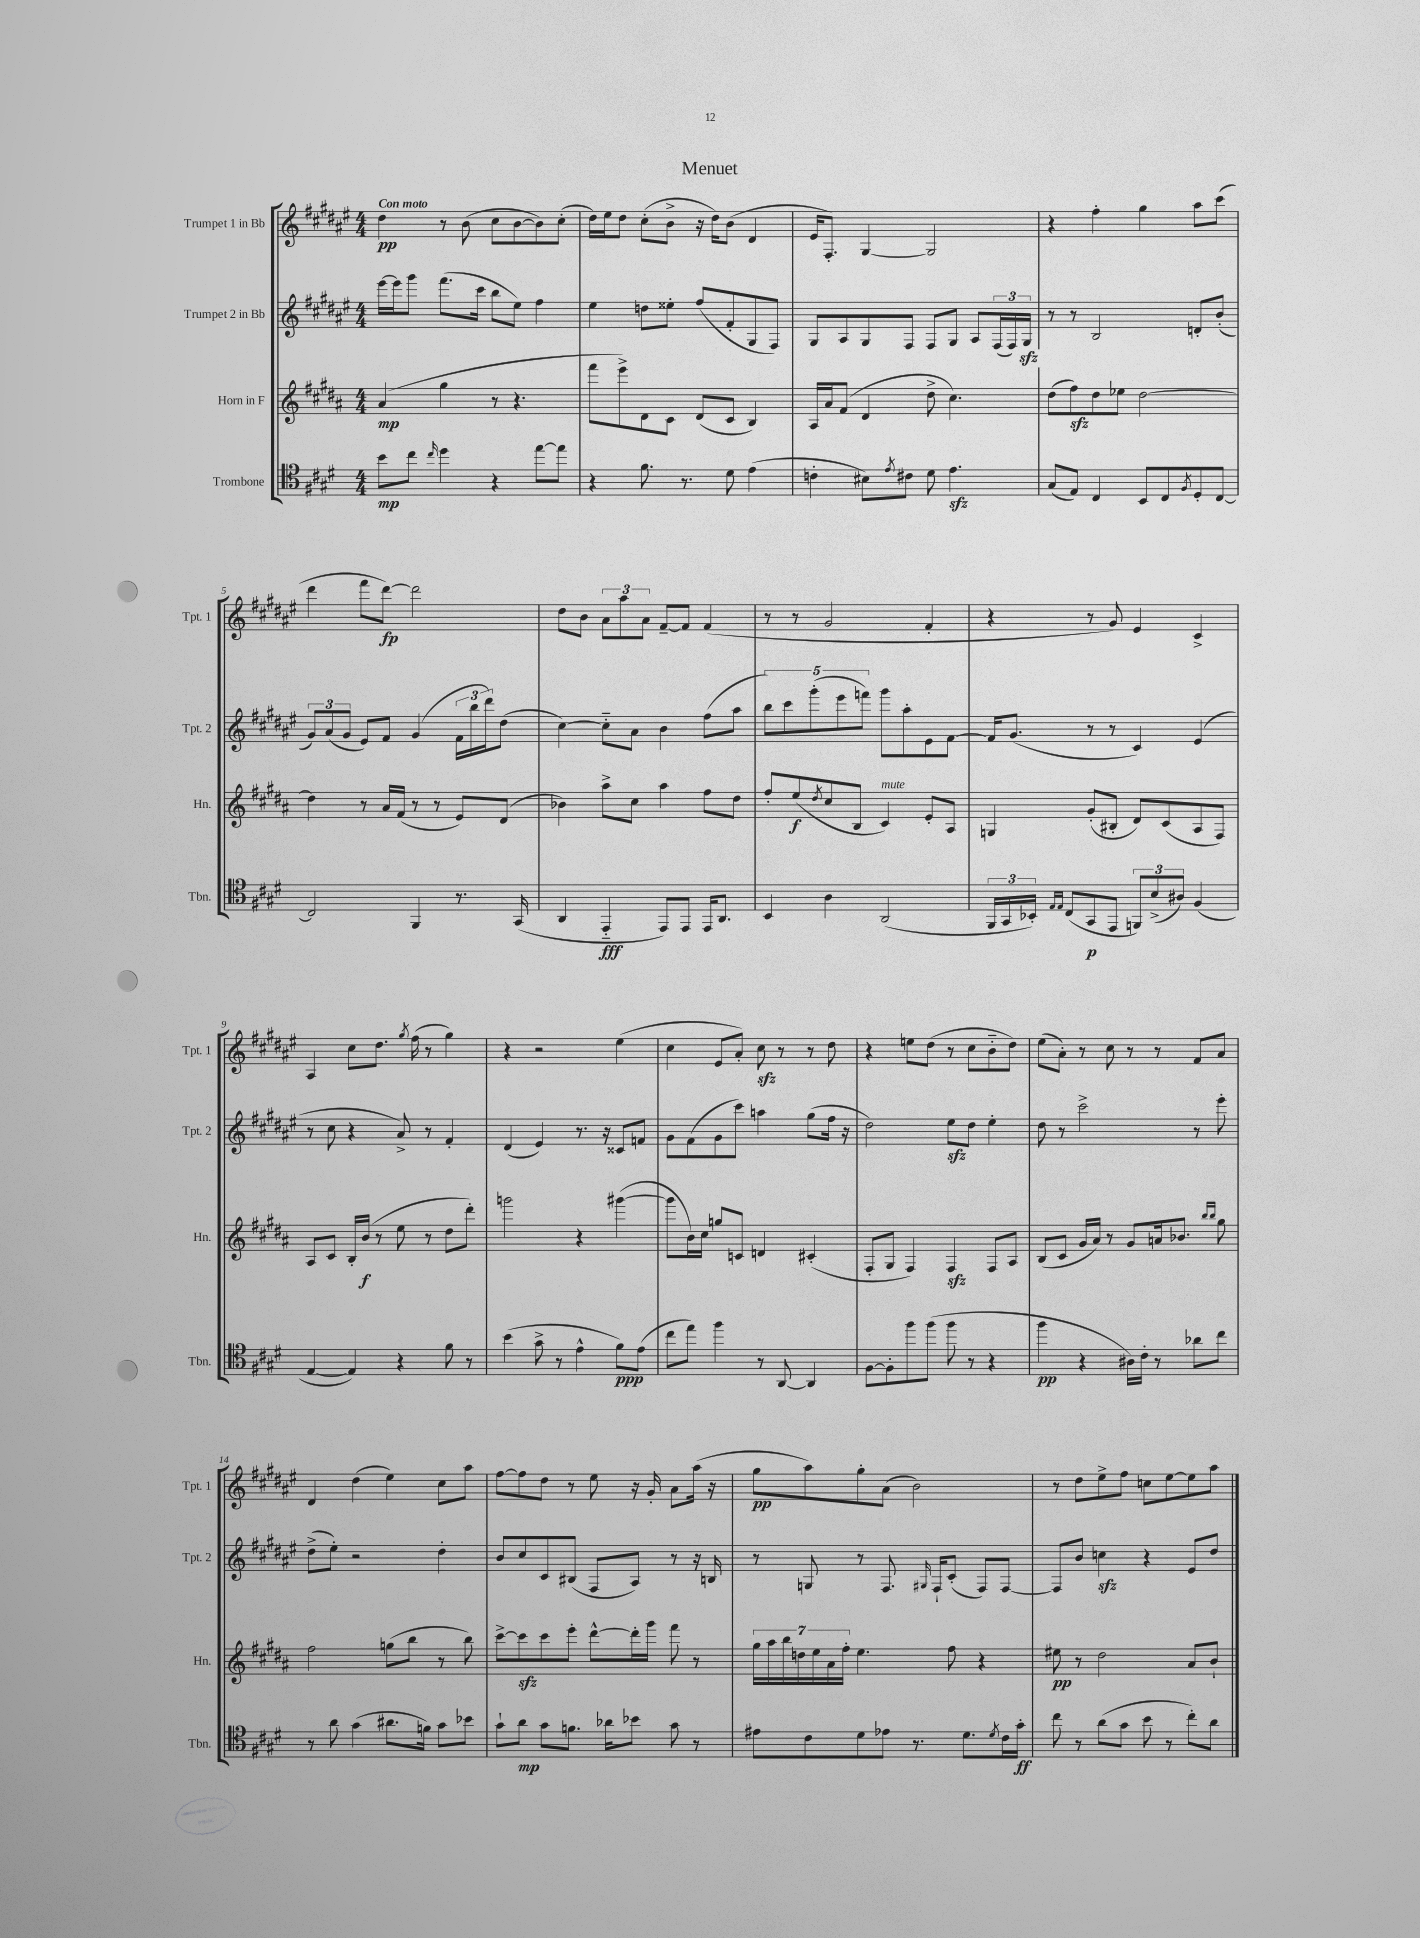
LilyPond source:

\header { title = "Menuet" }
<<
\new StaffGroup <<
\new Staff = "s0" \with { instrumentName = "Trumpet 1 in Bb" shortInstrumentName = "Tpt. 1" } {
    \clef treble \key fis \major \numericTimeSignature \time 4/4 \tempo "Con moto"
    dis''4\pp r8 b'8( cis''8 b'8~ b'8) cis''8-.( |
    dis''16) eis''16 dis''8 cis''8-.( b'8-> r16 dis''16) b'8( dis'4 |
    eis'16 fis8.-.) gis4~ gis2 |
    r4 fis''4-. gis''4 ais''8 cis'''8( |
    dis'''4 fis'''8 dis'''8~\fp) dis'''2 |
    dis''8 b'8 \tuplet 3/2 { ais'8 ais''8 ais'8 } fis'8~-- fis'8 fis'4( |
    r8 r8 gis'2 fis'4-. |
    r4 r8 gis'8) eis'4 cis'4-> |
    ais4 cis''8 dis''8. \acciaccatura { gis''8 } fis''16( r8 gis''4) |
    r4 r2 eis''4( |
    cis''4 eis'8 ais'8-.) cis''8\sfz r8 r8 dis''8 |
    r4 e''8 dis''8( r8 cis''8 b'8-_ dis''8) |
    eis''8( ais'8-.) r8 cis''8 r8 r8 fis'8 ais'8 |
    dis'4 dis''4( eis''4) cis''8 ais''8 |
    fis''8~ fis''8 dis''8 r8 eis''8 r16 gis'16-. ais'8 ais''16( r16 |
    gis''8\pp ais''8) gis''8-. ais'8( b'2) |
    r8 dis''8 eis''8-> fis''8 c''8 eis''8~ eis''8 ais''8 \bar "|." |
}
\new Staff = "s1" \with { instrumentName = "Trumpet 2 in Bb" shortInstrumentName = "Tpt. 2" } {
    \clef treble \key fis \major \numericTimeSignature \time 4/4
    eis'''16~ eis'''16 gis'''8 fis'''8.( cis'''16 b''8 eis''8) fis''4 |
    eis''4 d''8 eisis''8-. fis''8( fis'8-. gis8 fis8) |
    gis8 ais8 gis8 fis8 fis8 gis8 ais8 \tuplet 3/2 { fis16( fis16) gis16\sfz } |
    r8 r8 b2 d'8-. b'8-.( |
    \tuplet 3/2 { gis'8) ais'8( gis'8 } eis'8) fis'8 gis'4( \tuplet 3/2 { fis'16 b''16 dis'''16) } dis''8( |
    cis''4~) cis''8-_ ais'8 b'4 fis''8( ais''8 |
    \tuplet 5/4 { b''8) cis'''8 gis'''8-.( eis'''8 f'''8) } gis'''8 ais''8-. eis'8 fis'8~ |
    fis'16 gis'8.( r8 r8 cis'4) eis'4( |
    r8 cis''8 r4 ais'8->) r8 fis'4-. |
    dis'4( eis'4) r8. r16 cisis'8 f'8 |
    gis'8 fis'8( gis'8 cis'''8) a''4 gis''8( fis''16 r16 |
    dis''2) eis''8\sfz dis''8 eis''4-. |
    dis''8 r8 cis'''2-> r8 eis'''8-. |
    dis''8->( eis''8-.) r2 dis''4-. |
    b'8 cis''8 cis'8 bis8( fis8 ais8) r8 r16 b16 |
    r8 g8 r8 fis8. \grace { gis16 } fis16-! cis'8-.( fis8) fis8~ |
    fis8 b'8 c''4\sfz r4 eis'8 dis''8 \bar "|." |
}
\new Staff = "s2" \with { instrumentName = "Horn in F" shortInstrumentName = "Hn." } {
    \clef treble \key b \major \numericTimeSignature \time 4/4
    ais'4\mp( gis''4 r8 r4. |
    fis'''8 e'''8->) dis'8 cis'8 dis'8( cis'8 b4) |
    ais16 ais'16 fis'8( dis'4 dis''8-> cis''4.) |
    dis''8( fis''8\sfz) dis''8 ees''8 dis''2~ |
    dis''4 r8 ais'16 fis'16( r8 r8 e'8) dis'8( |
    bes'4) ais''8-> cis''8 ais''4 fis''8 dis''8 |
    fis''8-. e''8\f( \acciaccatura { dis''8 } cis''8 b8 cis'4^\markup { \italic "mute" }) e'8-. ais8 |
    g4 gis'8-.( bis8-. dis'8) cis'8( ais8 fis8) |
    ais8 cis'8 b16-. b'16\f( r8 e''8 r8 dis''8 dis'''8-.) |
    g'''2 r4 gis'''4~( |
    gis'''8 b'16) cis''16 g''8 c'8 d'4 cis'4-.( |
    fis8-. gis8 fis4) fis4\sfz fis8 ais8 |
    b8( cis'8 gis'16 ais'16) r8 gis'8 a'16 bes'8. \grace { b''16 b''16 } gis''8 |
    fis''2 g''8( b''8 r8 b''8) |
    cis'''8~-> cis'''8\sfz cis'''8 e'''8-. dis'''8~-^ dis'''16-. gis'''16 fis'''8 r8 |
    \tuplet 7/4 { gis''16 ais''16 b''16 d''16 e''16 ais'16 fis''16-. } e''4. fis''8 r4 |
    eis''8\pp r8 dis''2 ais'8 b'8-! \bar "|." |
}
\new Staff = "s3" \with { instrumentName = "Trombone" shortInstrumentName = "Tbn." } {
    \clef tenor \key e \major \numericTimeSignature \time 4/4
    b'8\mp cis''8 \grace { cis''16 } dis''4 r4 e''8~ e''8 |
    r4 fis'8. r8. dis'8 e'4( |
    c'4-. bis8) \acciaccatura { e'8 } cis'8 dis'8 e'4.\sfz |
    gis8( e8) cis4 b,8 cis8 \acciaccatura { fis8 } dis8-. cis8~ |
    cis2 fis,4 r8. gis,16( |
    a,4 e,4-_\fff e,8) e,8 e,16 a,8. |
    b,4 a4 a,2( |
    \tuplet 3/2 { fis,16 gis,16 bes,16-.) } \grace { e16 e16 } cis8( gis,8\p e,8 \tuplet 3/2 { f,8) b8->( ais8) } fis4( |
    e4~ e4) r4 fis'8 r8 |
    b'4( gis'8-> r8 e'4-^ fis'8\ppp) e'8( |
    cis''8 e''8) fis''4 r8 a,8~ a,4 |
    fis8~ fis8-. fis''8 fis''8( fis''8 r8 r4 |
    fis''4\pp r4 ais16) cis'16-. r8 aes'8 cis''8 |
    r8 a'8 gis'4( ais'8. f'16) gis'8 bes'8 |
    gis'8-! a'8\mp gis'8 f'8. aes'16 bes'8 gis'8 r8 |
    eis'8 cis'8 dis'8 ees'8 r8. dis'8. \acciaccatura { dis'8 } cis'16 gis'16-.\ff |
    cis''8 r8 a'8( gis'8 b'8 r8 cis''8-.) a'8 \bar "|." |
}
>>
>>
